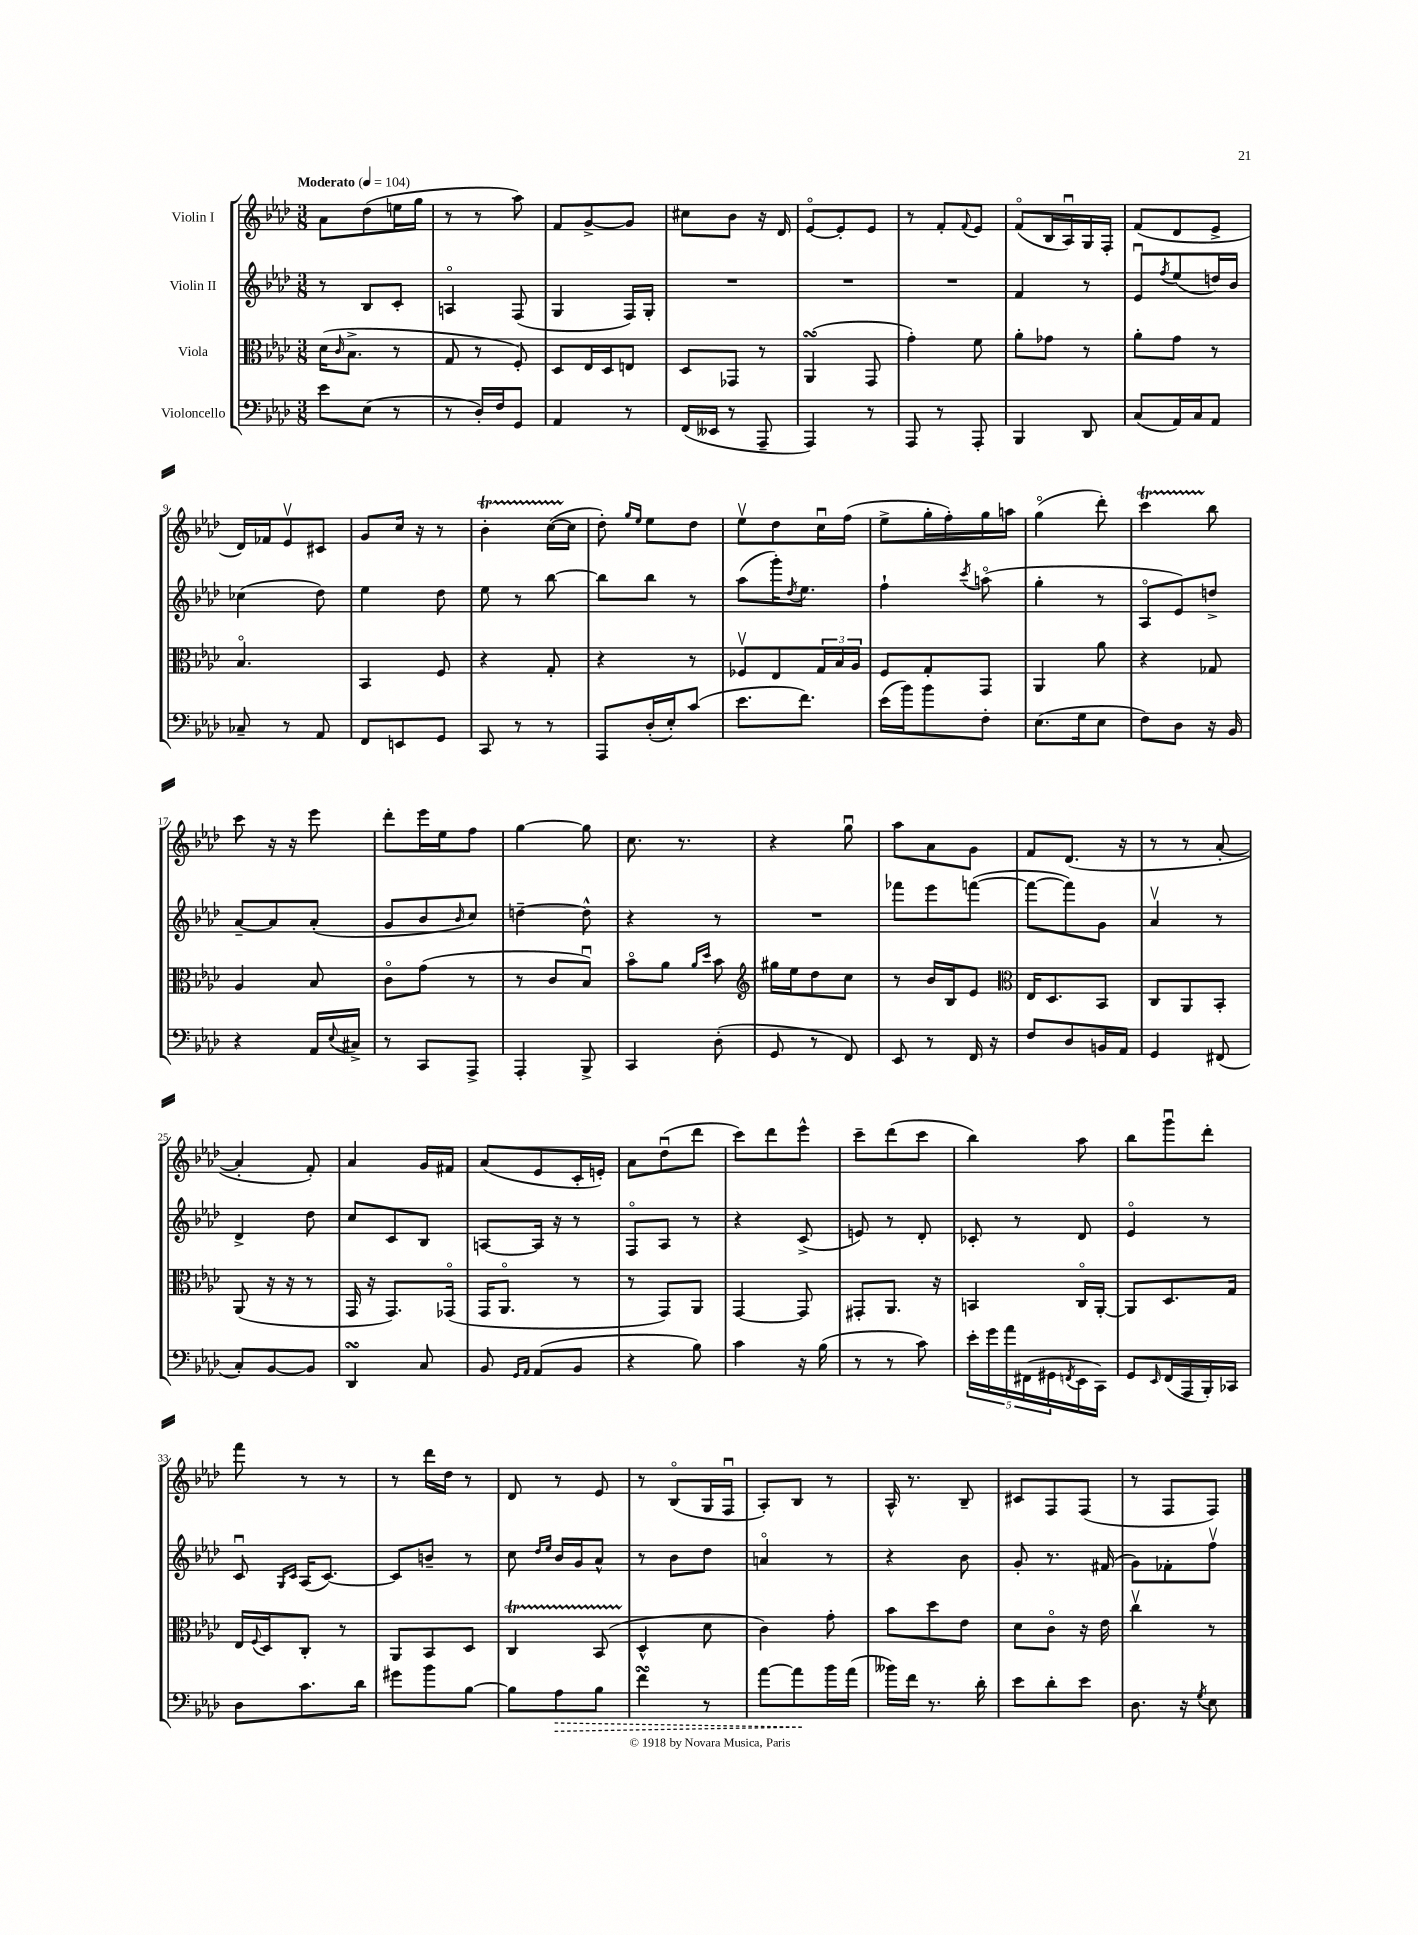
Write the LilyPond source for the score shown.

<<
\new StaffGroup <<
\new Staff = "s0" \with { instrumentName = "Violin I" } {
    \clef treble \key aes \major \numericTimeSignature \time 3/8 \tempo "Moderato" 4 = 104
    aes'8 des''8( e''16 g''16 |
    r8 r8 aes''8) |
    f'8 g'8~-> g'8 |
    cis''8 bes'8 r16 des'16 |
    ees'8~\flageolet ees'8-. ees'8 |
    r8 f'8-. \appoggiatura { f'8 } ees'8 |
    f'8\flageolet( bes16 aes16\downbow) g16 f16-. |
    f'8( des'8 ees'8-> |
    des'16) fes'16 ees'8\upbow cis'8 |
    g'8 c''16 r16 r8 |
    bes'4-.\startTrillSpan c''16~( c''16\stopTrillSpan |
    des''8-.) \grace { g''16 ees''16 } ees''8 des''8 |
    ees''8\upbow des''8 c''16\downbow f''16( |
    ees''8-> g''16-. f''16-.) g''16 a''16 |
    g''4\flageolet( des'''8-.) |
    c'''4\startTrillSpan bes''8\stopTrillSpan |
    c'''8 r16 r16 ees'''8 |
    des'''8-. ees'''16 ees''16 f''8 |
    g''4~ g''8 |
    c''8. r8. |
    r4 g''8\downbow |
    aes''8 aes'8 g'8 |
    f'8 des'8.( r16 |
    r8 r8 aes'8~-. |
    aes'4-. f'8-.) |
    aes'4 g'16 fis'16 |
    aes'8( ees'8 c'16-. e'16-.) |
    aes'8 des''8\downbow( des'''8 |
    c'''8) des'''8 ees'''8-^ |
    c'''8-- des'''8( c'''8 |
    bes''4) aes''8 |
    bes''8 g'''8\downbow des'''8-. |
    f'''8 r8 r8 |
    r8 des'''16 des''16 r8 |
    des'8 r8 ees'8 |
    r8 bes8\flageolet( g16 f16\downbow |
    aes8-.) bes8 r8 |
    aes16-^ r8. bes8-- |
    cis'8 f8 f8( |
    r8 f8 f8) \bar "|." |
}
\new Staff = "s1" \with { instrumentName = "Violin II" } {
    \clef treble \key aes \major \numericTimeSignature \time 3/8
    r8 bes8 c'8-. |
    a4\flageolet f8( |
    g4 f16) g16-. |
    R4. |
    R4. |
    R4. |
    f'4 r8 |
    ees'8\downbow \acciaccatura { f''8 } ees''8( d''16) bes'16 |
    ces''4( des''8) |
    ees''4 des''8 |
    ees''8 r8 bes''8~ |
    bes''8 bes''8 r8 |
    aes''8( g'''16-.) \acciaccatura { des''8 } ees''8. |
    f''4-! \acciaccatura { c'''8 } a''8\flageolet( |
    g''4-. r8 |
    aes8\flageolet ees'8) d''8-> |
    aes'8~-- aes'8 aes'8-.( |
    g'8 bes'8 \grace { bes'16 } c''8) |
    d''4~-- d''8-^ |
    r4 r8 |
    R4. |
    fes'''8 ees'''8 f'''8~( |
    f'''8~ f'''8) g'8 |
    aes'4\upbow r8 |
    des'4-> des''8 |
    c''8 c'8 bes8 |
    a8~ a16 r16 r8 |
    f8\flageolet aes8 r8 |
    r4 c'8->( |
    e'8) r8 des'8-. |
    ces'8-. r8 des'8 |
    ees'4\flageolet r8 |
    c'8\downbow \grace { g16 c'16 } aes16( c'8.~) |
    c'8 b'8-- r8 |
    c''8 \grace { des''16 ees''16 } bes'16 g'16 aes'8-^ |
    r8 bes'8 des''8 |
    a'4\flageolet r8 |
    r4 bes'8 |
    g'8-. r8. fis'16( |
    g'8) fes'8-. f''8\upbow \bar "|." |
}
\new Staff = "s2" \with { instrumentName = "Viola" } {
    \clef alto \key aes \major \numericTimeSignature \time 3/8
    des'16( \grace { c'16 } bes8.-> r8 |
    g8 r8 f8-.) |
    des8 ees16 des16 e8 |
    des8 ges,8 r8 |
    aes,4\turn( g,8 |
    g'4-.) f'8 |
    aes'8-. ges'8 r8 |
    aes'8-. g'8 r8 |
    bes4.\flageolet |
    bes,4 f8 |
    r4 g8-. |
    r4 r8 |
    fes8\upbow ees8 \tuplet 3/2 { g16 bes16 aes16 } |
    f8 g8-. g,8 |
    aes,4 aes'8 |
    r4 ges8 |
    aes4 bes8 |
    c'8\flageolet g'8( r8 |
    r8 c'8 bes8\downbow) |
    bes'8\flageolet aes'8 \grace { aes'16 des''16 } bes'8 |
    \clef treble gis''16 ees''16 des''8 c''8 |
    r8 bes'16 bes16 ees'8 |
    \clef alto ees16 des8. bes,8 |
    c8 aes,8 bes,8-. |
    aes,8( r16 r16 r8 |
    g,16 r16 g,8.) ges,16\flageolet( |
    g,16 aes,8.\flageolet r8 |
    r8 g,8) aes,8 |
    g,4~ g,8 |
    gis,8-. aes,8. r16 |
    b,4 c16\flageolet aes,16~-. |
    aes,8 des8. g16 |
    ees16 \appoggiatura { f8 } des16 c8-. r8 |
    aes,8 bes,8 des8 |
    c4\startTrillSpan bes,8( |
    des4-^\stopTrillSpan des'8 |
    c'4) g'8-. |
    bes'8 des''8 ees'8 |
    des'8 c'8\flageolet r16 ees'16 |
    c''4\upbow r8 \bar "|." |
}
\new Staff = "s3" \with { instrumentName = "Violoncello" } {
    \clef bass \key aes \major \numericTimeSignature \time 3/8
    ees'8 ees8( r8 |
    r8 des16-.) f16 g,8 |
    aes,4 r8 |
    f,16( eeses,16 r8 aes,,8-- |
    aes,,4) r8 |
    aes,,8 r8 aes,,8-. |
    bes,,4 des,8 |
    c8( aes,16) c16 aes,8 |
    ces8-- r8 aes,8 |
    f,8 e,8 g,8 |
    c,8 r8 r8 |
    aes,,8 des16-.( ees16-.) c'8( |
    ees'8. f'8.) |
    ees'16( bes'16) bes'8 f8-. |
    ees8.( g16 ees8 |
    f8) des8 r16 bes,16 |
    r4 aes,16 \appoggiatura { ees8 } cis16-> |
    r8 c,8 aes,,8-> |
    aes,,4-. bes,,8-> |
    c,4 des8-.( |
    g,8 r8 f,8) |
    ees,8 r8 f,16 r16 |
    f8 des8 b,16 aes,16 |
    g,4 fis,8( |
    c8-.) bes,8~ bes,8 |
    des,4\turn c8 |
    bes,8 \grace { g,16 aes,16 } aes,8( bes,8 |
    r4 bes8) |
    c'4 r16 bes16( |
    r8 r8 c'8) |
    \tuplet 5/4 { ees'16-. g'16 aes'16 fis,16( gis,16 } \acciaccatura { f,8 } ees,16 c,16) |
    g,8 \grace { ees,16 } f,16( aes,,16 bes,,16-.) ces,16 |
    des8 c'8. des'16 |
    gis'8 bes'8 bes8~ |
    bes8 \once \override Hairpin.style = #'dashed-line aes8\> bes8 |
    f'4\turn r8 |
    aes'8~ aes'8\! bes'16 aes'16( |
    beses'16) f'16 r8. des'16-. |
    ees'8 des'8-. ees'8 |
    des8. r16 \acciaccatura { g8 } ees8 \bar "|." |
}
>>
>>
